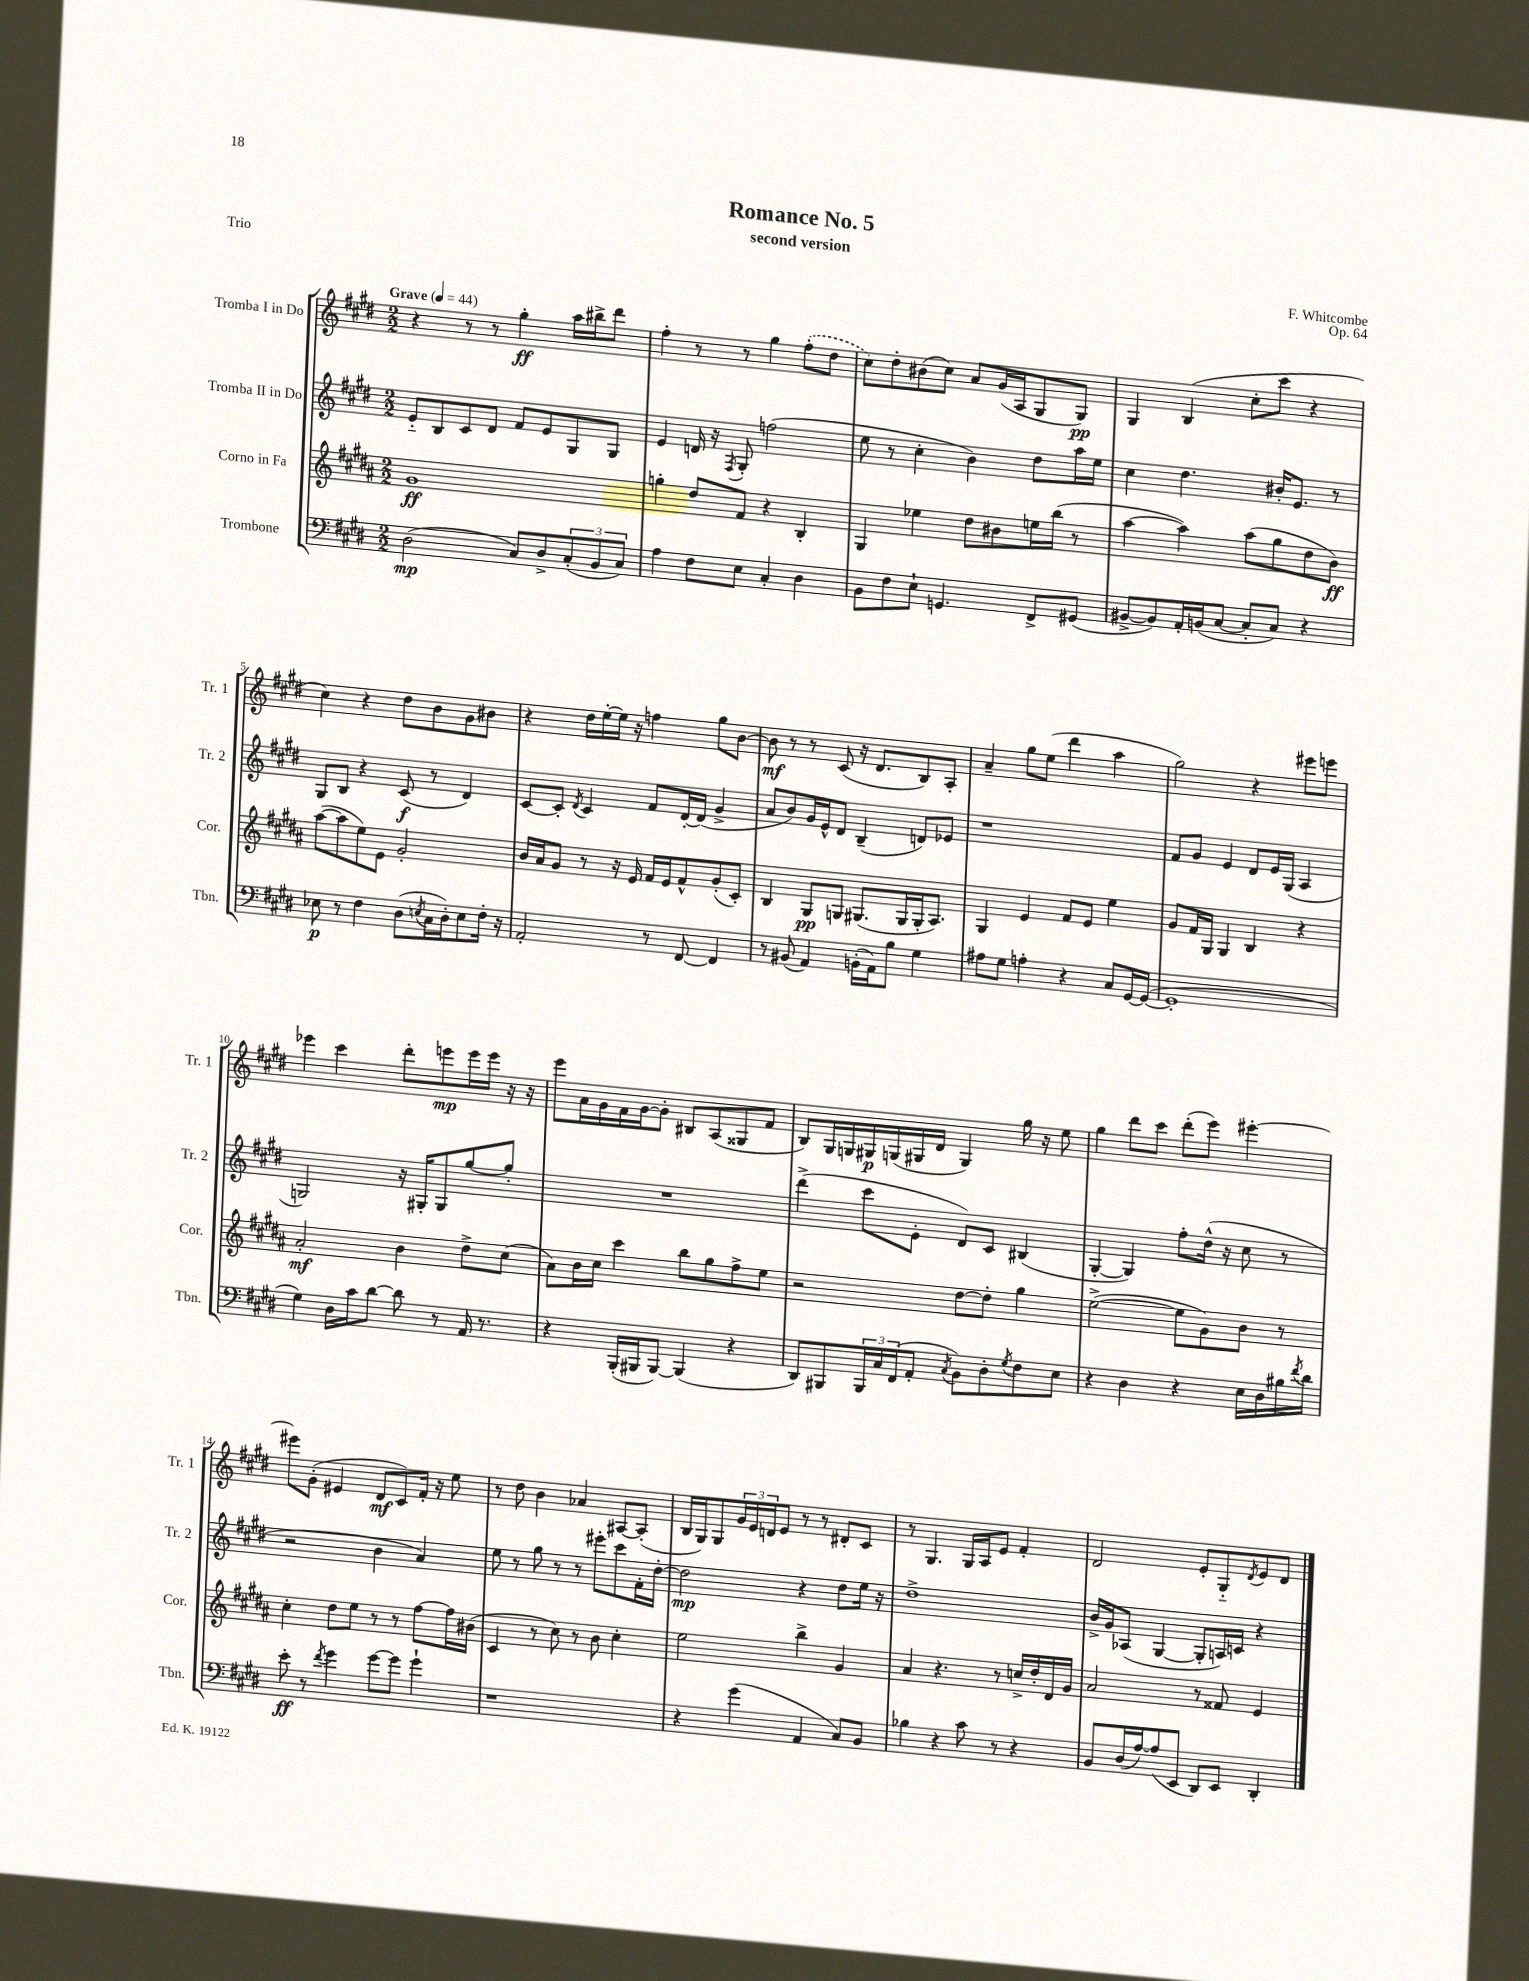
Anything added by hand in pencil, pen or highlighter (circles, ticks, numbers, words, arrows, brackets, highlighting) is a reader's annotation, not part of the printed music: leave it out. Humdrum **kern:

**kern	**kern	**kern	**kern
*staff4	*staff3	*staff2	*staff1
*clefF4	*clefG2	*clefG2	*clefG2
*k[f#c#g#d#]	*k[f#c#g#d#a#]	*k[f#c#g#d#]	*k[f#c#g#d#]
*M2/2	*M2/2	*M2/2	*M2/2
*MM44	*MM44	*MM44	*MM44
(2D#\	1g#	8e'~/L	4r
.	.	8B/	.
.	.	8c#/	8r
.	.	8d#/J	8r
8C#/L)	.	8f#/L	4gg#'\
8D#^/	.	8e/	.
(12C#'/	.	8G#/	16aa\LL
.	.	.	16bb#^\J
12BB/	.	.	.
.	.	8G#/J	8ddd#\J
12C#/J)	.	.	.
=	=	=	=
4A\	4gg'\	4e/	4ff#'\
8F#\L	8dd#/L	16d/	8r
.	.	16r	.
.	.	8qF#/	.
8E\J	8f#/J	8G#'/	8r
4C#'/	4r	(2ff\	4gg#\
4D#\	4B'/	.	(8ff#'\L
.	.	.	8dd#\J
=	=	=	=
8BB\L	4G#/	8ee\	8cc#\L)
8F#\	.	8r	8dd#'\
8E`\J	4ee-\	4cc#'\	(8b#\
4.GG/	.	.	8cc#\J)
.	8dd#\L	4b\)	8a/L
.	8b#\	.	(16g#/L
.	.	.	16A/J
8FF#^/L	16ee\L	8dd#\L	8G#/
.	(16bb\JJ	.	.
(8GG#/J	8r	16aa\L	8G#/J)
.	.	16ee\JJ	.
=	=	=	=
[8BB#^/L	[4aa#\	4cc#\	4G#/
8BB#/])	.	.	.
16AA'/L	4aa#\])	4.dd#\	(4B/
(16BB/J	.	.	.
[8C#/J	.	.	.
8C#'/]L	(8aa#\L	.	8cc#'\L
8C#/J)	8gg#\	16b#'/LK	8ccc#\J
.	.	8.e/J	.
4r	8dd#\	.	4r
.	8b\J)	8r	.
=	=	=	=
8E-\	([8aa#\L	8G#/L	4cc#\)
8r	8aa#\]	8B/J	.
4F#\	8ee\)	4r	4r
.	8e\J	.	.
(8D#\L	2g#'/	(8c#/	8dd#\L
8qE/	.	.	.
16C#\L	.	8r	8b\
16D#'\J)	.	.	.
8E\	.	4d#/)	8g#\
16F#'\Jk	.	.	8b#\J
16r	.	.	.
=	=	=	=
2AA'/	16b/LL	[8c#/L	4r
.	16a#/J	.	.
.	8g#/J	8c#'/]J	.
.	.	8qd#/	.
.	8r	4c#/	16dd#\LL
.	.	.	[16ee'\
.	16r	.	16ee\]JJ
.	16e/	.	16r
8r	16f#/LL	8f#/L	4ff\
.	16e/J	.	.
[8FF#/	8f#^^/	[16d#'/L	.
.	.	(16d#/]JJ	.
4FF#/]	(8g#'/	4g#^/	8gg#\L
.	8c#'/J)	.	[8b\J
=	=	=	=
8r	4B/	8a/L	8b\]
(8BB#/	.	8b/)	8r
4AA/)	8G#/L	16g#/L	8r
.	.	16e^^/J	.
.	8G/J	8d#/J	(8c#/
(16BB'\LL	(8.G#/L	(4B~/	16r
16AA\J)	.	.	8.d#/L
8B\J	.	.	.
.	16G#/L	.	.
4G#\	16G#'/J	8d/L)	8B/)
.	8.A#/J)	.	.
.	.	8e-/J	8A'/J
=	=	=	=
8A#\L	4G#/	1r	4a~/
8G#\J	.	.	.
4A'\	4e/	.	8gg#\L
.	.	.	(8ee\J
4r	8f#/L	.	4ddd#\
.	8e/J	.	.
8C#/L	4ee\	.	4aa\
[16GG#/L	.	.	.
(16GG#/_JJ	.	.	.
=	=	=	=
1GG#']	8g#/L	8f#/L	2gg#\)
.	16f#/L	8g#/J	.
.	16G#/JJ	.	.
.	4G#/	4e/	.
.	4B/	8d#/L	4r
.	.	16e/L	.
.	.	(16G#/JJ	.
.	4r	4A/	8eee#\L
.	.	.	8eee\J
=	=	=	=
4G#\)	2a#'/	2G/)	4eee-\
16D#\LL	.	.	4ccc#\
16c#\J	.	.	.
[8d#\J	.	.	.
8d#\]	4b\	16r	8ddd#'\L
.	.	16G#'/LK	.
8r	.	8G#/	8eee\
16AA/	8dd#^\L	[8gg#/	16eee\L
8.r	.	.	16eee\JJ
.	(8cc#\J	8gg#'/]J	16r
.	.	.	16r
=	=	=	=
4r	8a#\L)	1r	8eee\L
.	16b\L	.	16a\L
.	16cc#\JJ	.	16g#\
(16BBB'/LL	4ccc#\	.	16f#\
16BBB#/J	.	.	[16g#\J
[8BBB#/J)	.	.	8g#'\]J
(4BBB#/]	8bb\L	.	8B#/L
.	8gg#\	.	(8A/
4r	8ff#^\	.	8G##/
.	8ee\J	.	8f#/J
=	=	=	=
8DD#/L)	2r	(4ddd#^\	8B/L)
8BBB#/	.	.	16G#/L
.	.	.	16G/
24BBB#/L	.	8ccc#\L	16G#/
24C#/	.	.	.
.	.	.	(16G/
(24FF#/J	.	.	.
8AA'/J	.	8e'\J	16G#/
.	.	.	16d#/JJ
8qC#/	.	.	.
8BB\L)	[8dd#\L	8d#/L)	4G#/)
8D#'\	8dd#'\]J	8c#/J	.
8qG#/	.	.	.
8F#\	4gg#\	(4B#/	16gg#\
.	.	.	16r
8E\J	.	.	8ee\
=	=	=	=
4r	([2ee^\	[4G#'/	4gg#\
4D#\	.	4G#/])	8ddd#\L
.	.	.	8ccc#\J
4r	8ee\]L	8ff#'\L	(8ddd#'\L
.	8g#\)	(16dd#^^\Jk	8eee\J)
.	.	16r	.
16E\LL	8b\J	8cc#\	[4eee#'\
16D#\	.	.	.
16B#\	8r	8r	.
8qf#/	.	.	.
16d#\JJ	.	.	.
=	=	=	=
8e'\	4cc#'\	2r	8eee#\]L
8r	.	.	(8g#'\J
8qf#/	.	.	.
4g#\	8dd#\L	.	4e#/
.	8ee\J	.	.
[8g#\L	8r	4b\	8d#/L
8g#\]J	8r	.	8c#/)
4g#`\	[8ff#\L	4a/)	16f#'/Jk
.	.	.	16r
.	16ff#\]L	.	8ee\
.	(16b#\JJ	.	.
=	=	=	=
1r	4c#/	8ee\	8r
.	.	8r	8dd#\
.	8r	8gg#\	4b\
.	8cc#\)	8r	.
.	8r	8r	4a-/
.	8b\	8eee#'\L	.
.	4cc#'\	8ccc#\	[8A#/L
.	.	16f#'\L	(8A#'/]J
.	.	[16dd#'\JJ	.
=	=	=	=
4r	2ee\	2dd#\]	16B/LL
.	.	.	16G#/J)
.	.	.	8G#/
(4g#\	.	.	24g#/L
.	.	.	24e/
.	.	.	24d/J
.	.	.	8e/J
4AA/	4bb^\	4r	8r
.	.	.	8r
8C#/L)	4g#/	8dd#\L	8d#'/L
8BB/J	.	16ee\Jk	8c#/J
.	.	16r	.
=	=	=	=
4B-\	4a#/	1dd#^	8r
.	.	.	4.G#/
4r	4.r	.	.
8c#\	.	.	16G#/LL
.	.	.	16A/J
8r	8r	.	8e/J
4r	16cc^/LL	.	4f#'/
.	16dd#'/	.	.
.	16d#/	.	.
.	16g#/JJ	.	.
=	=	=	=
8BB/L	2a#/	16b^/LL	2d#/
.	.	16g#/J	.
(16D#/L	.	(8A-/J	.
[16A/J)	.	.	.
(8A/]	.	[4G#/	.
8EE/J	.	.	.
8DD#/L)	8r	8G#'/]L	8e'/L
8EE/J	8f##/	16A/L)	8G#'~/
.	.	16c/JJ	.
.	.	.	8qd#/
4DD#'/	4e/	4r	8e/
.	.	.	8d#/J
==	==	==	==
*-	*-	*-	*-
